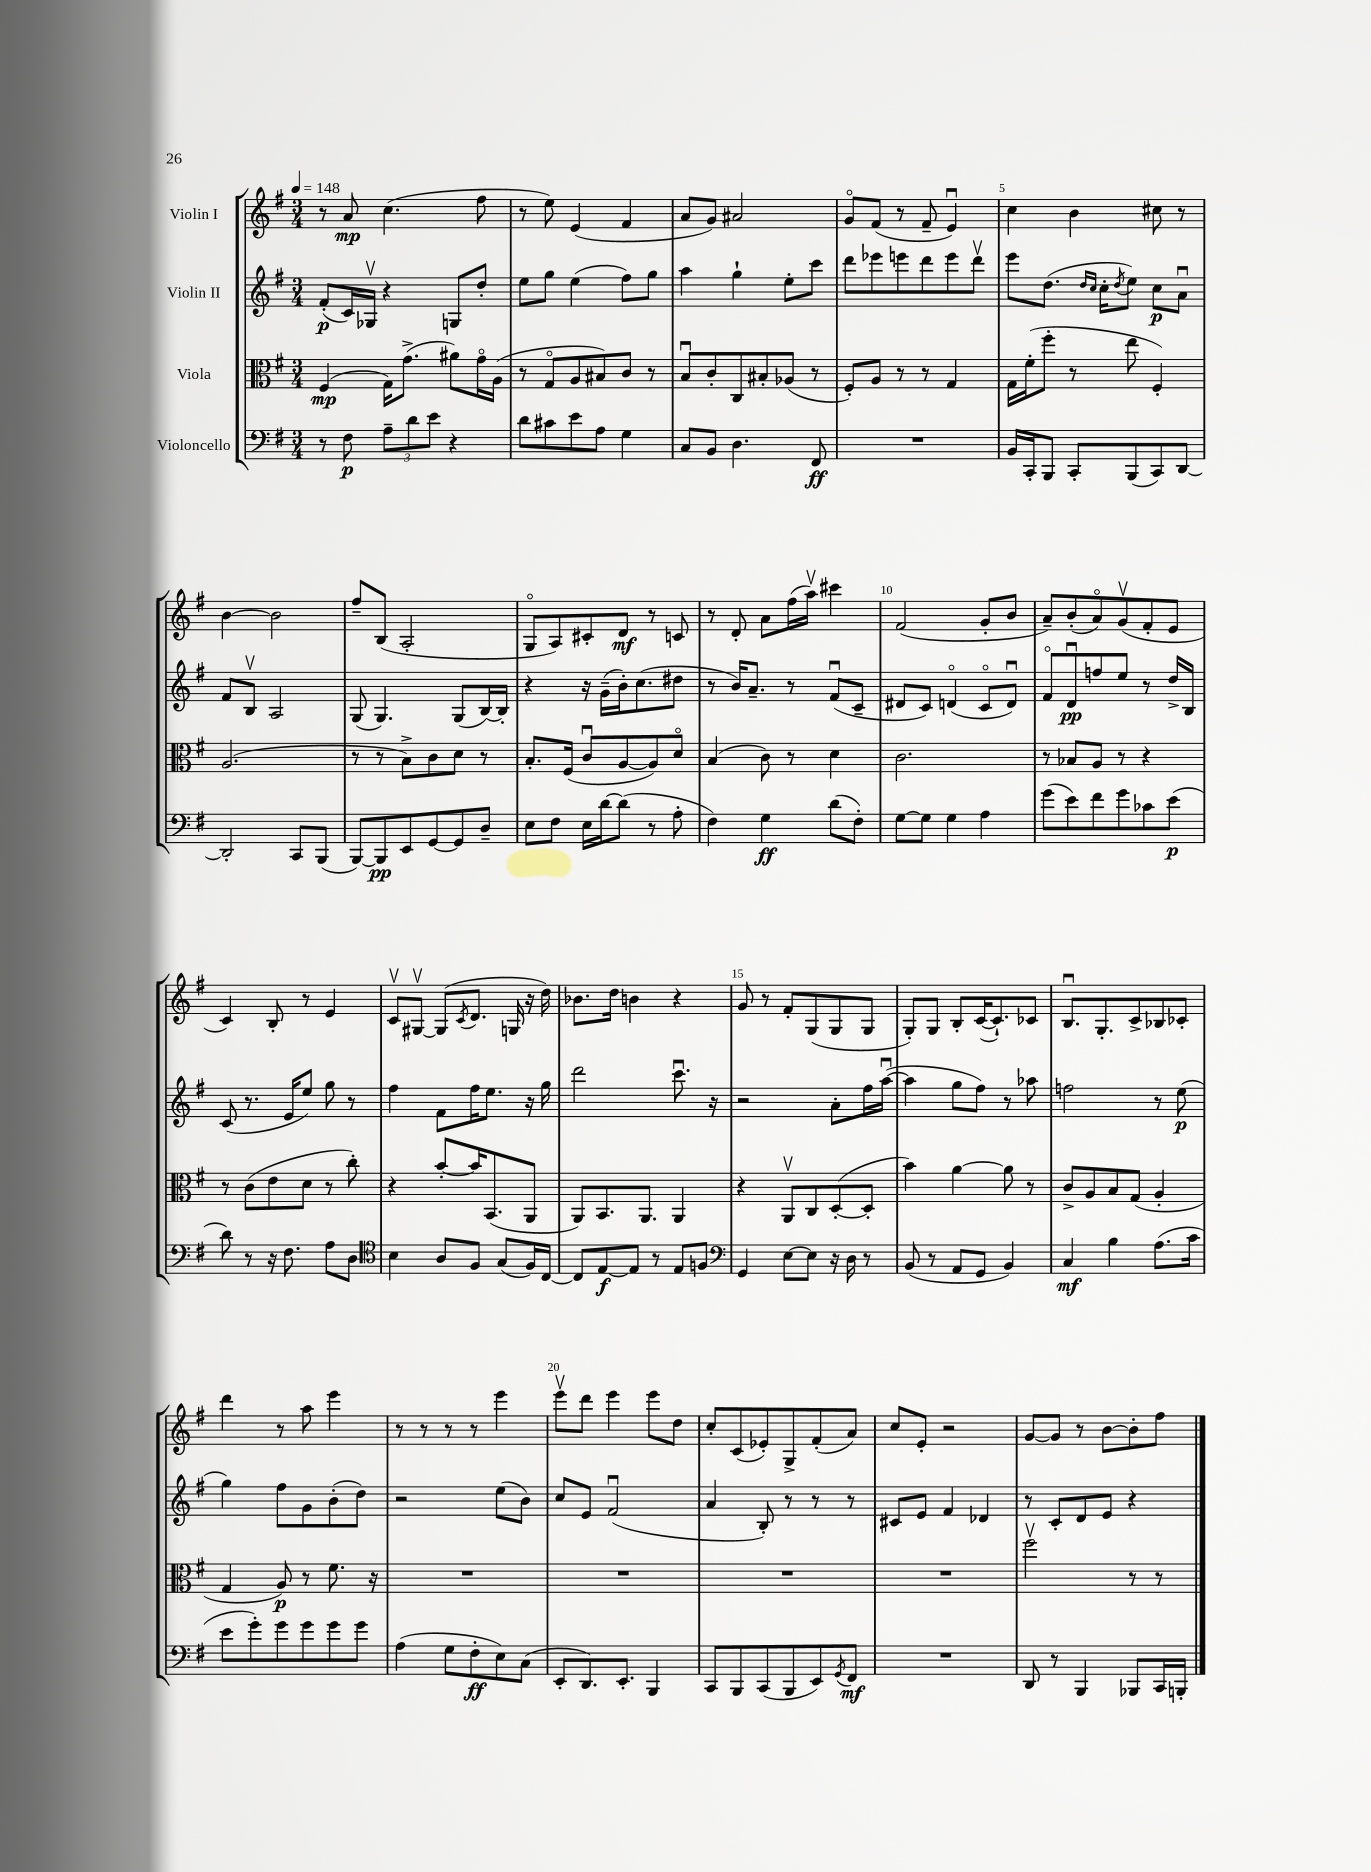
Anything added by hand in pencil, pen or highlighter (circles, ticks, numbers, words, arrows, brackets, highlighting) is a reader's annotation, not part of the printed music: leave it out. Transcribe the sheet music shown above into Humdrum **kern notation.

**kern	**kern	**kern	**kern
*staff4	*staff3	*staff2	*staff1
*clefF4	*clefC3	*clefG2	*clefG2
*k[f#]	*k[f#]	*k[f#]	*k[f#]
*M3/4	*M3/4	*M3/4	*M3/4
*MM148	*MM148	*MM148	*MM148
8r	(4F#/	(8f#'/L	8r
8F#\	.	16c/L)	8a/
.	.	16G-v/JJ	.
12A~\L	16G\LK)	4r	(4.cc\
.	(8.g^\J	.	.
12d\	.	.	.
12e\J	.	.	.
4r	8a#\L)	8G/L	.
.	16go\L	8dd'/J	8ff#\
.	(16A\JJ	.	.
=	=	=	=
8d\L	8r	8ee\L	8r
8c#\	8Go/L	8gg\J	8ee\)
8e\	8A/	(4ee\	(4e/
8A\J	8B#/)	.	.
4G\	8c/J	8ff#\L)	4f#/
.	8r	8gg\J	.
=	=	=	=
8C/L	8Bu/L	4aa\	8a/L
8BB/J	8c'/	.	8g/J)
4.D\	8C/	4gg`\	2a#/
.	8B#'/	.	.
.	(8A-/J	8ee'\L	.
8FF#/	8r	8ccc\J	.
=	=	=	=
2.r	8F#'/L)	8ddd\L	8go/L
.	8A/J	8eee-\	(8f#/J
.	8r	8eee\	8r
.	8r	8ddd\	8f#~/
.	4G/	8eee\	4eu/)
.	.	8dddv\J	.
=	=	=	=
16BB/LL	16G\LL	8eee\L	4cc\
16CC'/J	(16f#'\J	.	.
8BBB/J	8ff#'\J	(8.dd\J	.
8CC'/L	8r	.	4b\
.	.	16qqdd/LL	.
.	.	16qqcc/JJ	.
.	.	16cc'\LK	.
.	.	8qdd/	.
(8BBB/	8ee\	8ee\J)	.
8CC/)	4F#'/)	8cc\L	8cc#\
[8DD/J	.	8au\J	8r
=	=	=	=
2DD'/]	(2.A/	8f#/L	[4b\
.	.	8Bv/J	.
.	.	2A/	2b\]
8CC/L	.	.	.
(8BBB/J	.	.	.
=	=	=	=
[8BBB/L)	8r	(8G/	8ff#~/L
8BBB/]	8r	4.G/)	(8B/J
8EE/	8B^\L)	.	2A'/
[8GG/	8c\	.	.
8GG/]	8d\J	(8G/L	.
8D~/J	8r	[16B/L)	.
.	.	16B'/]JJ	.
=	=	=	=
8E\L	8.B'/L	4r	8Go/L
8F#\J	.	.	8A/)
.	(16F#/Jk	.	.
16E\LL	8cu/L	16r	8c#'/
[16d\J	.	(16g~\LL	.
(8d\]J	[8A/	16b'\J)	8d/J
.	.	(8.cc\	.
8r	8A/])	.	8r
8A'\	8do/J	8dd#\J	8c/
=	=	=	=
4F#\)	(4B/	8r	8r
.	.	16b/LK)	8d'/
.	.	8.a~/J	.
4G\	8c\)	.	8a\L
.	8r	8r	(16ff#\L
.	.	.	16aav\JJ)
(8d\L	4d\	(8f#u/L	4ccc#\
8F#'\J)	.	8c~/J	.
=	=	=	=
[8G\L	2.c\	8d#/L	(2f#/
8G\]J	.	8c/J)	.
4G\	.	(4do/	.
4A\	.	8co/L	8g'/L
.	.	8du/J)	8b/J
=	=	=	=
(8g\L	8r	8f#o/L	8a~/L)
8e\)	8B-/L	8du/	(8b'/
8f#\	8A/J	8ff/	8ao/)
8g\	8r	8ee/J	(8gv/
8c-\	4r	8r	8f#'/
(8e\J	.	16dd^/LL	8e/J
.	.	16B/JJ	.
=	=	=	=
8d\)	8r	(8c/	4c/)
8r	(8c\L	8.r	.
16r	8e\	.	8B'/
8.F#\	.	16e/LK	.
.	8d\J	8ee/J)	8r
8A\L	8r	8gg\	4e/
8D\J	8cc'\)	8r	.
=	=	=	=
*clefC4	*	*	*
4B\	4r	4ff#\	8cv/L
.	.	.	[8G#v/J
8A/L	[8b'/L	8f#\L	(8G#/]L
.	.	.	8qc/
8F#/J	16b/]K	16ff#\K	8.d/J
.	(8.BB/	8.ee\J	.
(8G/L	.	.	.
.	.	.	16G/
16F#/L)	8AA/J	16r	16r
[16C/JJ	.	16gg\	16dd\)
=	=	=	=
8C/]L	8AA/L)	2ddd\	8.b-\L
[8E/	8.BB/	.	.
.	.	.	16dd\Jk
8E/]J	.	.	4b\
.	8.AA/J	.	.
8r	.	.	.
8E/L	4AA/	8.cccu\	4r
8F/J	.	.	.
.	.	16r	.
=	=	=	=
*clefF4	*	*	*
4GG/	4r	2r	8g/
.	.	.	8r
[8E\L	8AAv/L	.	8f#'/L
8E\]J	8C/	.	(8G/
16r	([8D'/	8a'\L	8G/
16D\	.	.	.
8r	8D'/]J	16ff#\L	8G/J
.	.	([16aau\JJ	.
=	=	=	=
(8BB/	4b\)	4aa\]	8G'/L)
8r	.	.	8G/J
8AA/L	[4a\	8gg\L	8B'/L
8GG/J	.	8ff#\J)	([16c/K
.	.	.	8.c`/])
4BB/)	8a\]	8r	.
.	8r	8aa-\	8c-/J
=	=	=	=
4C/	8c^/L	2ff\	8.Bu/L
.	8A/	.	.
.	.	.	8.G'/
4B\	8B/	.	.
.	(8G/J	.	8c^/
(8.A\L	4A'/	8r	8B-/
.	.	(8ee\	8c-'/J
16c\Jk	.	.	.
=	=	=	=
8e\L	4G/	4gg\)	4ddd\
8g'\)	.	.	.
8g\	8A/)	8ff#\L	8r
8g\	8r	8g\	8aa\
8g\	8.f#\	(8b'\	4eee\
8g\J	.	8dd\J)	.
.	16r	.	.
=	=	=	=
(4A\	2.r	2r	8r
.	.	.	8r
8G\L	.	.	8r
8F#'\	.	.	8r
8E\)	.	(8ee\L	4eee\
(8C\J	.	8b\J)	.
=	=	=	=
8EE'/L	2.r	8cc/L	8eeev\L
8.DD/)	.	8e/J	8ddd\J
.	.	(2f#u/	4eee\
8.EE'/J	.	.	.
4BBB/	.	.	8eee\L
.	.	.	8dd\J
=	=	=	=
8CC/L	2.r	4a/	8cc'/L
8BBB/	.	.	(8c/
(8CC/	.	8B'/)	8e-'/)
8BBB/	.	8r	8G^/
8EE/)	.	8r	(8f#'/
8qGG/	.	.	.
8FF#/J	.	8r	8a/J)
=	=	=	=
2.r	2.r	8c#/L	8cc/L
.	.	8e/J	8e'/J
.	.	4f#/	2r
.	.	4d-/	.
=	=	=	=
8DD/	2ff#v\	8r	[8g/L
8r	.	8c'/L	8g/]J
4BBB/	.	8d/	8r
.	.	8e/J	[8b\L
8BBB-/L	8r	4r	8b'\]
16CC/L	8r	.	8ff#\J
16BBB'/JJ	.	.	.
==	==	==	==
*-	*-	*-	*-
